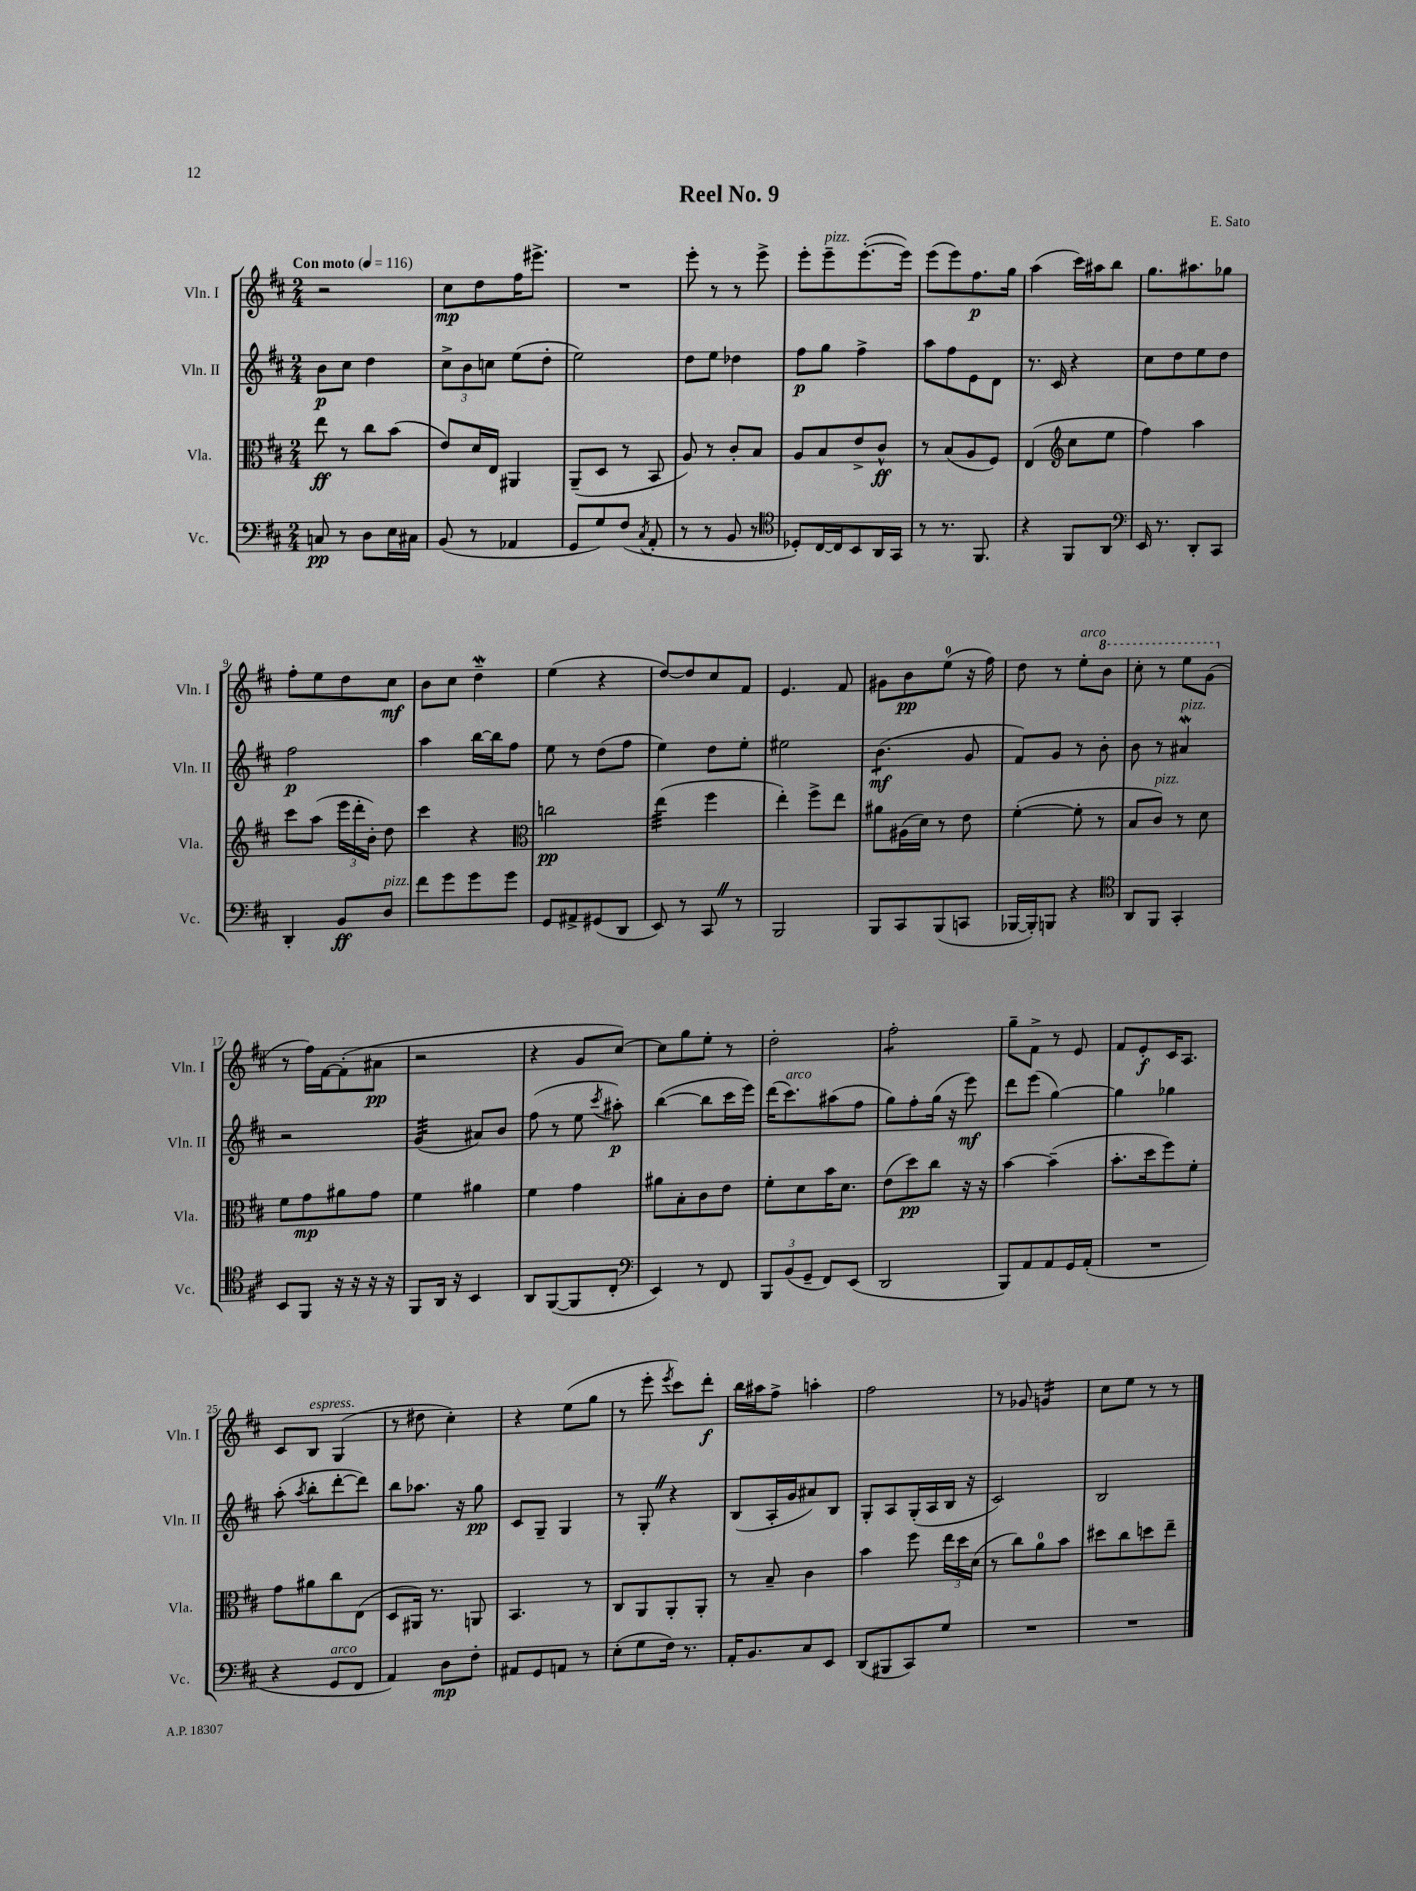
\header { title = "Reel No. 9" composer = "E. Sato" }
<<
\new StaffGroup <<
\new Staff = "s0" \with { instrumentName = "Vln. I" shortInstrumentName = "Vln. I" } {
    \clef treble \key d \major \numericTimeSignature \time 2/4 \tempo "Con moto" 4 = 116
    \autoBeamOff r2 |
    cis''8[\mp d''8 fis''16 eis'''8.]-> |
    R2 |
    e'''8-. r8 r8 e'''8-> |
    e'''8[-. e'''8--^\markup { \italic "pizz." } e'''8.~-.( e'''16]) |
    e'''8[( e'''8) fis''8.\p g''16] |
    a''4( cis'''16[) ais''16 b''8] |
    g''8.[ ais''8. ges''8] |
    fis''8[-. e''8 d''8 cis''8]\mf |
    b'8[ cis''8] d''4--\mordent |
    e''4( r4 |
    d''8[~) d''8 cis''8 fis'8] |
    e'4. fis'8 |
    gis'8[ b'8\pp e''8]-0( r16 fis''16) |
    d''8 r8 e''8[-.^\markup { \italic "arco" } \ottava #1 b''8] |
    cis'''8-. r8 e'''8[ g''8]( \ottava #0 |
    r8 fis''16[) fis'16~ fis'8-.( ais'8]\pp |
    r2 |
    r4 g'8[ cis''8]~) |
    cis''8[ g''8 e''8]-. r8 |
    d''2-. |
    fis''2:8-. |
    g''8[-- fis'8]-> r8 e'8 |
    fis'8[ e'8-.\f cis'16 a8.] |
    cis'8[ b8]^\markup { \italic "espress." } g4( |
    r8 dis''8 cis''4-.) |
    r4 e''8[( g''8] |
    r8 e'''8-. \acciaccatura { e'''8 } cis'''8[) d'''8]-.\f |
    b''16[ ais''16 fis''8]-> a''4-. |
    fis''2 |
    r8 ges'8 g'4:16 |
    cis''8[ e''8] r8 r8 \bar "|." |
}
\new Staff = "s1" \with { instrumentName = "Vln. II" shortInstrumentName = "Vln. II" } {
    \clef treble \key d \major \numericTimeSignature \time 2/4
    \autoBeamOff b'8[\p cis''8] d''4 |
    \tuplet 3/2 { cis''8[-> b'8 c''8] } e''8[( d''8]-. |
    e''2) |
    d''8[ e''8] des''4 |
    fis''8[\p g''8] fis''4-> |
    a''8[ fis''8 e'8 d'8] |
    r8. cis'16 r4 |
    cis''8[ d''8 e''8 d''8] |
    fis''2\p |
    a''4 b''16[~ b''16 fis''8] |
    e''8 r8 d''8[( fis''8] |
    e''4) d''8[ e''8]-. |
    eis''2 |
    b'4.:8\mf( g'8 |
    fis'8[) g'8] r8 b'8-. |
    b'8 r8 ais'4\mordent^\markup { \italic "pizz." } |
    r2 |
    g'4:32( ais'8[) b'8] |
    fis''8( r8 e''8 \acciaccatura { cis'''8 } ais''8-.\p) |
    b''4~( b''8[ cis'''16 e'''16]) |
    d'''16[( cis'''8.^\markup { \italic "arco" }) ais''8( fis''8] |
    g''8[) fis''8-. g''16]( r16 e'''8\mf) |
    d'''8[ e'''8]( g''4~) |
    g''4 ges''4 |
    a''8-.( \acciaccatura { a''8 } b''8[-. d'''8~-. d'''8]) |
    b''8[ aes''8.] r16 g''8\pp |
    cis'8[ g8]-- g4 |
    r8 g8-. \once \override BreathingSign.text = \markup { \musicglyph "scripts.caesura.straight" } \breathe r4 |
    b8[( a16-. g'16 ais'8) b8] |
    g8[-. a8 g16-.( a16 b16] r16 |
    cis'2) |
    b2 \bar "|." |
}
\new Staff = "s2" \with { instrumentName = "Vla." shortInstrumentName = "Vla." } {
    \clef alto \key d \major \numericTimeSignature \time 2/4
    \autoBeamOff e''8\ff r8 cis''8[ b'8]( |
    e'8[) d'16 e16] ais,4 |
    a,8[--( d8] r8 b,8 |
    a8) r8 cis'8[-. b8] |
    a8[ b8 e'8-> cis'8]-^\ff |
    r8 b8[( a8 fis8]) |
    e4( \clef treble cis''8[ e''8] |
    fis''4) a''4 |
    cis'''8[ a''8]( \tuplet 3/2 { e'''16[ d'''16-. b'16]-.) } d''8 |
    cis'''4 r4 |
    \clef alto c''2\pp |
    e''4:32( fis''4 |
    e''4-.) fis''8[-> e''8] |
    ais'8[ ais16( d'16]) r8 e'8 |
    fis'4~-.( fis'8-. r8 |
    b8[ cis'8]^\markup { \italic "pizz." }) r8 d'8 |
    fis'8[ g'8\mp ais'8 g'8] |
    fis'4 ais'4 |
    fis'4 g'4 |
    ais'8[ b8-. cis'8 e'8] |
    fis'8[-. d'8 b'16 d'8.] |
    e'8[( d''8\pp) cis''8] r16 r16 |
    b'4~ b'4--( |
    b'8.[-. d''16 fis''8) fis'8]-. |
    g'8[ ais'8 cis''8 e8]( |
    d8[ ais,16]) r8. a,8 |
    b,4. r8 |
    cis8[ a,8 a,8-. a,8]-. |
    r8 b8-- cis'4 |
    b'4 fis''8 \tuplet 3/2 { e''16[ d''16 d'16]( } |
    r8 cis''8[) a'8-0 b'8] |
    dis''8[ cis''8 d''8 e''8]-- \bar "|." |
}
\new Staff = "s3" \with { instrumentName = "Vc." shortInstrumentName = "Vc." } {
    \clef bass \key d \major \numericTimeSignature \time 2/4
    \autoBeamOff c8\pp r8 d8[ e16 cis16] |
    b,8( r8 aes,4 |
    g,8[ g8) fis8]( \acciaccatura { cis8 } a,8-. |
    r8 r8 b,8 r8 |
    \clef tenor des8[-.) cis16~ cis16 b,8 a,16 g,16] |
    r8 r8. fis,8. |
    r4 fis,8[ a,8] |
    \clef bass e,16 r8. d,8[-. cis,8] |
    d,4-. b,8[\ff d8]^\markup { \italic "pizz." } |
    fis'8[ g'8 g'8 g'8] |
    g,8[ ais,8-> gis,8( d,8] |
    e,8) r8 cis,8 \once \override BreathingSign.text = \markup { \musicglyph "scripts.caesura.straight" } \breathe r8 |
    b,,2 |
    b,,8[ cis,8 b,,8( c,8] |
    bes,,16[~ bes,,16-.) b,,8] r4 |
    \clef tenor a,8[ fis,8] g,4-. |
    b,8[ fis,8] r16 r16 r16 r16 |
    fis,8[ a,16] r16 b,4 |
    a,8[ fis,8~( fis,8 cis8]-. |
    \clef bass e,4) r8 fis,8 |
    \tuplet 3/2 { b,,8[ b,8( g,8]-- } fis,8[) e,8]( |
    d,2 |
    b,,8[) a,8 a,8 g,16 a,16]-.( |
    R2 |
    r4 g,8[^\markup { \italic "arco" } fis,8] |
    a,4) d8[\mp fis8]-. |
    ais,8[ g,8 a,8] r8 |
    e8[-.( g8 fis16]) r8. |
    a,16[-. b,8. cis8 e,8] |
    d,8[( bis,,8 cis,8) g8] |
    R2 |
    R2 \bar "|." |
}
>>
>>
